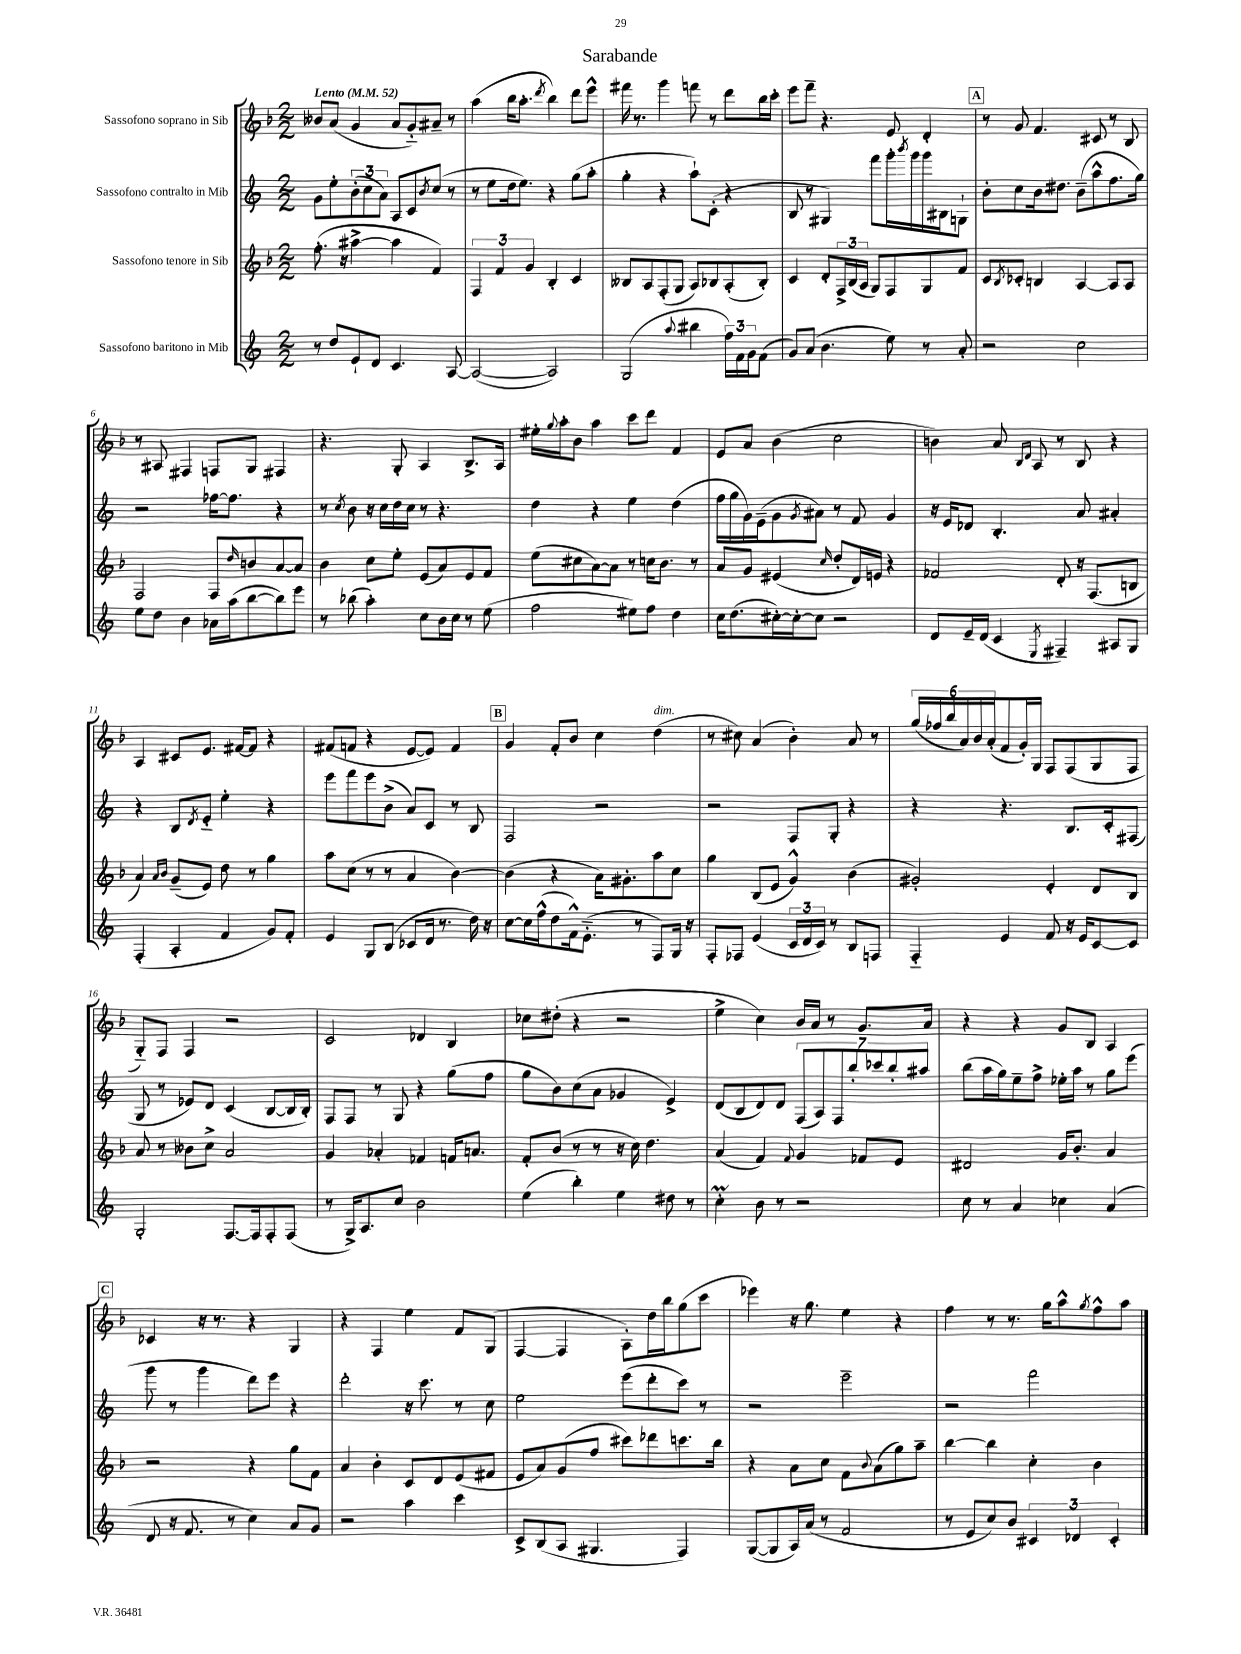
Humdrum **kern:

**kern	**kern	**kern	**kern
*part4	*part3	*part2	*part1
*staff4	*staff3	*staff2	*staff1
*I"Sassofono baritono in Mib	*I"Sassofono tenore in Sib	*I"Sassofono contralto in Mib	*I"Sassofono soprano in Sib
*clefG2	*clefG2	*clefG2	*clefG2
*k[]	*k[b-]	*k[]	*k[b-]
*M2/2	*M2/2	*M2/2	*M2/2
*MM52	*MM52	*MM52	*MM52
=1	=1	=1	=1
!	!	!	!LO:TX:a:B:t=Lento
8r	(8.ff'\	8g\L	8b--X/L
8dd/L	.	8ee'\	(8a/J
.	16r	.	.
8e`/	[4aa#X^\	(12b'\	4g/
.	.	12cc\	.
8d/J	.	.	.
.	.	12a\J)	.
4.c/	4aa#\]	8A/L	8a/L
.	.	8c/	8g/)
.	.	8qb/	.
.	4f/)	(8cc/J	8a#X~/J
[8A/	.	8r	8r
=2	=2	=2	=2
(2A/_	6F/	8r	(4aa\
.	.	8ee\L	.
.	6f/	.	.
.	.	16dd\k	16bb-\KL
.	.	8.ee\J)	8.aa'\J
.	6g/	.	.
.	.	.	8qddd/
2A/])	4B-'/	4r	4bb-\)
.	4c/	(8gg\L	8ddd\L
.	.	8aa'\J	8eee^^\J
=3	=3	=3	=3
(2G/	8B--X/L	4gg'\	16fff#X\
.	.	.	8.r
.	8A/	.	.
.	(8F'/	4r	4ggg\
.	8G/J	.	.
8qqaa/	.	.	.
4bb#X\	8A/L)	8aa`\L)	8fffn\
.	8B-X/	(8c'\J	8r
24ff\LL)	(8A'/	4r	8ddd\L
24f\	.	.	.
24g\J	.	.	.
(8f\J	8B-'/J)	.	16bb-\L
.	.	.	16ccc'\JJ
=4	=4	=4	=4
8g/L)	4c/	8B/	8eee\L
(8a/J	.	8r	8fff~\J
4.b\	8d'/L	4G#X/)	4.r
.	24F^/L	.	.
.	(24B-/	.	.
.	24A/JJ	.	.
.	8G/L)	8fff\L	.
8ee\)	8F/	16ggg'\L	8e/
.	.	8qbbb/	.
.	.	16ggg\	.
8r	8G/	16ggg\	4d'/
.	.	16B#X\J	.
8a'/	8f/J	8Gn`\J	.
!!LO:REH:place=s1:t=A
=5	=5	=5	=5
2r	8c/L	8b'\L	8r
.	8qB-/	.	.
.	8c-X'/J	8cc\	8g/
.	4Bn/	16b\k	4.f/
.	.	8.dd#X\J	.
2cc\	[4A/	(8b~\L	.
.	.	8aa^^\	8c#X/
.	8A/L]	8.ff\	8r
.	8A/J	.	8B-/
.	.	16gg\Jk)	.
!!LO:LB:g=z
=6	=6	=6	=6
8ee\L	2F/	2r	8r
8dd\J	.	.	8A#X/
4b\	.	.	4F#X/
16a-X\LL	8F/L	[16ff-X\KL	8Fn/L
(16aa\J	.	8.ff-\J]	.
.	16qqdd/	.	.
[8bb\	8bn/	.	8G/J
8bb\])	[8a/	4r	4F#X/
8eee\J	8a/J]	.	.
=7	=7	=7	=7
8r	4b-\	8r	4.r
.	.	8qcc/	.
(8bb-X\	.	8b\	.
4aa'\)	8cc\L	16r	.
.	.	16cc\LL	.
.	8ee'\J	16dd\	8G'/
.	.	16cc\JJ	.
8cc\L	(8e/L	8r	4A/
16b\L	8a/)	4.r	.
16cc\JJ	.	.	.
8r	8e/	.	8.B-^/L
(8ee\	8f/J	.	.
.	.	.	16A/Jk
=8	=8	=8	=8
2ff\	(8ee\L	4dd\	16ee#X'\LL
.	.	.	8qqgg/
.	.	.	16aa'\J
.	8cc#X\	.	8b-\J
.	[8a\)	4r	4aa\
.	8a\J]	.	.
8ee#X\L)	8r	4ee\	8ccc\L
8ff\J	16ccn\KL	.	8ddd\J
.	8.b-\J	.	.
4dd\	.	(4dd\	4f/
.	8r	.	.
=9	=9	=9	=9
16cc\KL	8a/L	16ff\LL	8e/L
(8.dd\	.	16gg\	.
.	8g/J	16g\)	8a/J
.	.	(16e~\J	.
[16cc#X'\L)	(4e#X/	8g\	(4b-\
16cc#'\J_	.	.	.
.	.	8qg/	.
8cc#\J]	.	8a#X\J)	.
.	16qqcc/	.	.
2r	8dd'/L	8r	2cc\
.	16d/L)	8f/	.
.	16en/JJ	.	.
.	4r	4g/	.
=10	=10	=10	=10
8d/L	2f-X/	16r	4bn\)
.	.	16e/KL	.
16e~/L	.	8d-X/J	.
(16d/JJ	.	.	.
4c/	.	4.B'/	8a/
.	.	.	16qqB-/LL
.	.	.	16qqd/JJ
.	.	.	8A/
8qE/	.	.	.
4F#X~/)	8d'/	.	8r
.	16r	8a/	8B-/
.	(8.F/L	.	.
8A#X/L	.	4a#X'/	4r
8G/J	8Bn/J	.	.
!!LO:LB:g=z
=11	=11	=11	=11
(4F'/	4a/)	4r	4A/
.	16qqa/LL	.	.
.	16qqb-/JJ	.	.
4A'/	(8g~/L	8B/L	8c#X/L
.	.	8qd/	.
.	8e/J)	8e/J	8.e/J
4f/	8dd\	4ee'\	.
.	.	.	[16f#X/KL
.	8r	.	8f#/J]
8g/L)	4gg\	4r	4r
8f'/J	.	.	.
=12	=12	=12	=12
4e/	8aa\L	8eee\L	(8f#X/L
.	(8cc\J	8fff\	8fn/J
8G/L	8r	8eee\	4r
(8B/J	8r	(8b^\J	.
8c-X/L	4a/	8a/L)	[8e/L
16d/Jk	.	8c/J	8e/J])
8.r	.	.	.
.	[4b-\)	8r	4f/
16dd\)	.	8B/	.
16r	.	.	.
!!LO:REH:place=s1:t=B
=13	=13	=13	=13
[8cc\L	(4b-\]	2F/	4g/
16cc\L]	.	.	.
(16ff^^\J	.	.	.
8dd\	4r	.	8f'/L
16f^^\k)	.	.	8b-/J
(8.e\J	.	.	.
.	16a\KL)	2r	4cc\
.	8.g#X'\	.	.
8r	.	.	.
!	!	!	!LO:TX:a:i:t=dim.
8F/L)	8aa\	.	(4dd\
16G/Jk	8cc\J	.	.
16r	.	.	.
=14	=14	=14	=14
8F'/L	4gg\	2r	8r
8F-X/J	.	.	8cc#X\)
(4e/	(8B-/L	.	(4a/
.	8e/J	.	.
24c/LL	4g^^/)	8F/L	4b-'\)
24d/	.	.	.
24c/JJ)	.	.	.
8r	.	8G'/J	.
8B/L	(4b-\	4r	8a/
8Fn/J	.	.	8r
=15	=15	=15	=15
4F/	2g#X'/)	4r	(24gg/LL
.	.	.	24ff-X/
.	.	.	24bb-/
.	.	.	24a/)
.	.	.	24b-/
.	.	.	(24a'/J
4e/	.	4.r	8f/
.	.	.	16g'/L)
.	.	.	16G/JJ
8f/	4e'/	.	8F/L
16r	.	8.B/L	(8F/
16e/KL	.	.	.
[8c/	8d/L	.	8G/
.	.	16c'/k	.
8c/J]	8B-/J	(8F#X/J	8F/J
!!LO:LB:g=z
=16	=16	=16	=16
2G'/	8a/	8G/	8G/L)
.	8r	8r	8F/J
.	8b--X\L	8e-X/L)	4F/
.	8cc^\J	8d/J	.
[8.F/L	2a/	(4c/	2r
16F/k]	.	.	.
8F'/	.	[8B/L	.
(8F/J	.	16B/L]	.
.	.	16B'/JJ)	.
=17	=17	=17	=17
8r	4g/	8F/L	2c/
16G^/KL)	.	8F/J	.
8.A/	.	.	.
.	4a-X'/	8r	.
8cc/J	.	8G/	.
2b\	4f-X/	4r	4d-X/
.	16fn/KL	(8gg\L	4B-/
.	8.an/J	.	.
.	.	8ff\J	.
=18	=18	=18	=18
(4ee\	8f'/L	8gg\L	8cc-X\L
.	(8b-/J	8b\)	(8dd#X'\J
4bb'\)	8r	(8cc\	4r
.	8r	8a\J	.
4ee\	16r	4g-X/	2r
.	16cc\)	.	.
.	4.dd\	.	.
8dd#X\	.	4e^/)	.
8r	.	.	.
=19	=19	=19	=19
4ccM'\	(4a/	(8d/L	4ee^\
.	.	8B/	.
8b\	4f/)	8d/)	4cc\)
8r	.	8d/J	.
.	8qqf/	.	.
2r	4g/	(14F/L	16b-/LL
.	.	.	16a/JJ
.	.	14A/)	.
.	.	.	8r
.	.	14F/	.
.	.	14bb'/	.
.	8f-X/L	.	8.g/L
.	.	14ccc-X/	.
.	.	14bb'/	.
.	8e/J	.	.
.	.	14aa#X/J	.
.	.	.	16a/Jk
=20	=20	=20	=20
8cc\	2d#X/	(8bb\L	4r
8r	.	16aa\L	.
.	.	16gg\J)	.
4a/	.	8ee~\	4r
.	.	8ff^\J	.
4cc-X\	16g/KL	16ee-X'\LL	8g/L
.	8.b-'/J	16aa\JJ	.
.	.	8r	8B-/J
(4a/	4a/	8gg\L	4A/
.	.	(8eee\J	.
!!LO:LB:g=z
!!LO:REH:place=s1:t=C
=21	=21	=21	=21
8d/	2r	8ggg\	4c-X/
16r	.	8r	.
8.f/	.	.	.
.	.	4ggg\	16r
.	.	.	8.r
8r	.	.	.
4cc\)	4r	8ddd\L)	4r
.	.	8eee\J	.
8a/L	8gg\L	4r	4G/
8g/J	8f\J	.	.
=22	=22	=22	=22
2r	4a/	2ddd'\	4r
.	4b-'\	.	4F/
4aa\	8c/L	16r	4ee\
.	.	8.ccc\	.
.	8d/	.	.
4ccc\	(8e/	8r	8f/L
.	8f#X/J	8cc\	(8G/J
=23	=23	=23	=23
8c^/L	8e/L	2ee\	[4F/
(8B/	8a/)	.	.
8A/J	(8g/	.	4F/]
4.G#X/	8ff/J	.	.
.	8ccc#X\L)	(8eee\L	8A'\L)
.	8ddd-X\	8ddd'\	16dd\L
.	.	.	16bb-\J
4F/)	8.cccn\	8ccc\J)	(8gg\
.	.	8r	8ccc\J
.	16bb-\Jk	.	.
=24	=24	=24	=24
([8G/L	4r	2r	4eee-X\)
8G/]	.	.	.
16A/L)	8a\L	.	16r
(16a/JJ	.	.	8.gg\
8r	8cc\J	.	.
2f/	8f\L	2eee~\	4ee\
.	8qqb-/	.	.
.	(8a\	.	.
.	8gg\)	.	4r
.	8aa~\J	.	.
=25	=25	=25	=25
8r	[4bb-\	2r	4ff\
8e/L	.	.	.
8cc/)	4bb-\]	.	8r
8b/J	.	.	8.r
6c#X/	4cc'\	2fff\	.
.	.	.	16gg\KL
.	.	.	8aa^^\
6d-X/	.	.	.
.	.	.	8qgg/
.	4b-\	.	8ff^^\
6c#'/	.	.	.
.	.	.	8aa\J
==	==	==	==
*-	*-	*-	*-
